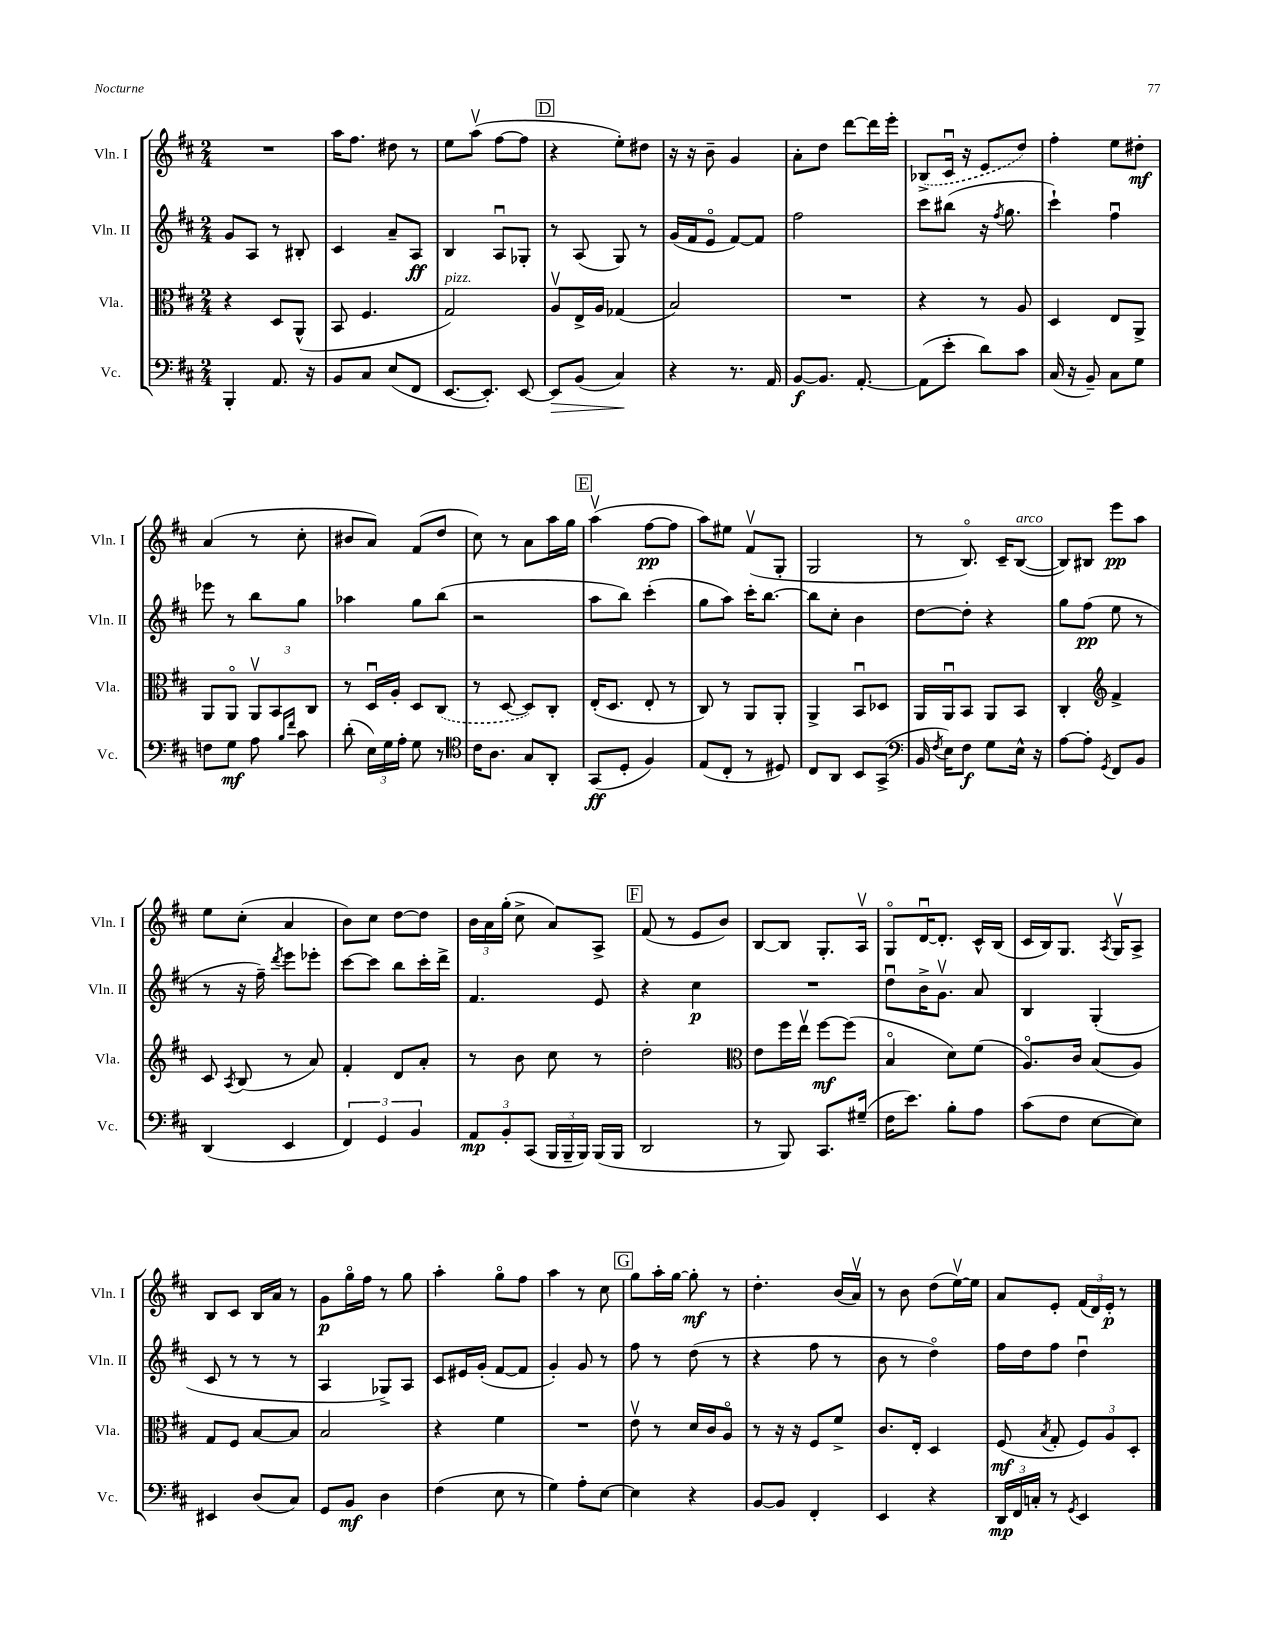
<<
\new StaffGroup <<
\new Staff = "s0" \with { instrumentName = "Vln. I" shortInstrumentName = "Vln. I" } {
    \clef treble \key d \major \numericTimeSignature \time 2/4
    \autoBeamOff R2 |
    a''16[ fis''8.] dis''8 r8 |
    e''8[ a''8]\upbow( fis''8[~ fis''8] |
    \mark \markup { \box "D" } r4 e''8[-.) dis''8] |
    r16 r16 b'8-- g'4 |
    a'8[-. d''8] d'''8[~ d'''16 e'''16]-. |
    \once \slurDashed bes8[->( cis'16]\downbow r16 e'8[ d''8]) |
    fis''4-. e''8[ dis''8]-.\mf |
    a'4( r8 cis''8-. |
    bis'8[ a'8]) fis'8[( d''8] |
    cis''8) r8 a'8[ a''16 g''16] |
    \mark \markup { \box "E" } a''4\upbow( fis''8[~\pp fis''8] |
    a''8[) eis''8] fis'8[\upbow( g8]-. |
    g2 |
    r8 b8.\flageolet) cis'16[-- b8]~^\markup { \italic "arco" }( |
    b8[) bis8] e'''8[\pp a''8] |
    e''8[ cis''8]-.( a'4 |
    b'8[) cis''8] d''8[~ d''8] |
    \tuplet 3/2 { b'16[ a'16 g''16]-.( } cis''8-> a'8[) a8]-> |
    \mark \markup { \box "F" } fis'8( r8 e'8[ b'8]) |
    b8[~ b8] g8.[-. a16]\upbow |
    g8[\flageolet d'16~\downbow d'8.]-. cis'16[-^ b16]( |
    cis'16[ b16) g8.] \acciaccatura { a8 } g16[\upbow a8]-> |
    b8[ cis'8] b16[ a'16] r8 |
    g'8[\p g''16\flageolet fis''16] r8 g''8 |
    a''4-. g''8[\flageolet fis''8] |
    a''4 r8 cis''8 |
    \mark \markup { \box "G" } g''8[ a''16-. g''16]~ g''8-.\mf r8 |
    d''4.-. b'16[( a'16]\upbow) |
    r8 b'8 d''8[( e''16~\upbow) e''16] |
    a'8[ e'8]-. \tuplet 3/2 { fis'16[( d'16) e'16]-.\p } r8 \bar "|." |
}
\new Staff = "s1" \with { instrumentName = "Vln. II" shortInstrumentName = "Vln. II" } {
    \clef treble \key d \major \numericTimeSignature \time 2/4
    \autoBeamOff g'8[ a8] r8 bis8-. |
    cis'4 a'8[-- a8]\ff |
    b4 a8[\downbow ges8]-. |
    \mark \markup { \box "D" } r8 a8( g8) r8 |
    g'16[( fis'16 e'8]\flageolet fis'8[~) fis'8] |
    fis''2 |
    cis'''8[ bis''8]( r16 \acciaccatura { fis''8 } g''8. |
    cis'''4-!) fis''4\downbow |
    ees'''8 r8 b''8[ g''8] |
    aes''4 g''8[ b''8]( |
    r2 |
    \mark \markup { \box "E" } a''8[ b''8]) cis'''4-.( |
    g''8[ a''8]) cis'''16[-. b''8.]~ |
    b''8[ cis''8]-. b'4 |
    d''8[~ d''8]-. r4 |
    g''8[ fis''8]\pp( e''8 r8 |
    r8 r16 fis''16--) \acciaccatura { d'''8 } e'''8[ ees'''8]-. |
    cis'''8[~ cis'''8] b''8[ cis'''16-. d'''16]-> |
    fis'4. e'8 |
    \mark \markup { \box "F" } r4 cis''4\p |
    R2 |
    d''8[\downbow b'16-> g'8.]\upbow a'8 |
    b4 g4-.( |
    cis'8 r8 r8 r8 |
    a4 ges8[->) a8] |
    cis'8[ eis'16 g'16]-.( fis'8[~ fis'8] |
    g'4-.) g'8 r8 |
    \mark \markup { \box "G" } fis''8 r8 d''8( r8 |
    r4 fis''8 r8 |
    b'8 r8 d''4\flageolet) |
    fis''16[ d''16 fis''8] d''4\downbow \bar "|." |
}
\new Staff = "s2" \with { instrumentName = "Vla." shortInstrumentName = "Vla." } {
    \clef alto \key d \major \numericTimeSignature \time 2/4
    \autoBeamOff r4 d8[ a,8]-^( |
    b,8 fis4. |
    g2^\markup { \italic "pizz." }) |
    \mark \markup { \box "D" } a8[\upbow e16-> a16] ges4( |
    b2) |
    R2 |
    r4 r8 a8 |
    d4 e8[ a,8]-> |
    a,8[ a,8]\flageolet \tuplet 3/2 { a,8[\upbow b,8 cis8] } |
    r8 d16[\downbow a16]-. d8[ \once \slurDashed cis8]( |
    r8 d8~ d8[) cis8]-. |
    \mark \markup { \box "E" } e16[-.( d8.] e8-. r8 |
    cis8) r8 a,8[ a,8]-. |
    a,4-> b,8[\downbow des8] |
    a,16[ a,16\downbow b,8] a,8[ b,8] |
    cis4-. \clef treble fis'4-> |
    cis'8 \acciaccatura { a8 } b8( r8 a'8) |
    fis'4-. d'8[ a'8]-. |
    r8 b'8 cis''8 r8 |
    \mark \markup { \box "F" } d''2-. |
    \clef alto e'8[ fis''16 e''16]\upbow fis''8[~\mf fis''8]( |
    b4\flageolet d'8[) fis'8]( |
    a8.[\flageolet) cis'16] b8[( a8]) |
    g8[ fis8] b8[~ b8] |
    b2 |
    r4 fis'4 |
    R2 |
    \mark \markup { \box "G" } e'8\upbow r8 d'16[ cis'16 a8]\flageolet |
    r8 r16 r16 fis8[ fis'8]-> |
    cis'8.[ e16]-. d4 |
    fis8\mf( \acciaccatura { b8 } g8-. \tuplet 3/2 { fis8[) a8 d8]-. } \bar "|." |
}
\new Staff = "s3" \with { instrumentName = "Vc." shortInstrumentName = "Vc." } {
    \clef bass \key d \major \numericTimeSignature \time 2/4
    \autoBeamOff b,,4-. a,8. r16 |
    b,8[ cis8] e8[( fis,8] |
    e,8.[~ e,8.]-.) e,8~ |
    \mark \markup { \box "D" } e,8[\> b,8]( cis4\!) |
    r4 r8. a,16 |
    b,8[~\f b,8.] a,8.~-. |
    a,8[( e'8]-. d'8[) cis'8] |
    cis16( r16 b,8--) cis8[ g8] |
    f8[ g8]\mf a8 \grace { b16[ fis'16] } cis'8 |
    d'8-.( \tuplet 3/2 { e16[) g16 a16]-. } g8 r8 |
    \clef tenor cis'16[ a8.] g8[ a,8]-. |
    \mark \markup { \box "E" } g,8[\ff( d8]-. fis4) |
    e8[( cis8]-. r8 dis8) |
    cis8[ a,8] b,8[ g,8]->( |
    \clef bass b,16 \acciaccatura { fis8 } e16[) fis8]\f g8[ e16]-^ r16 |
    a8[~ a8]-. \acciaccatura { g,8 } fis,8[ b,8] |
    d,4( e,4 |
    \tuplet 3/2 { fis,4) g,4 b,4 } |
    \tuplet 3/2 { a,8[\mp b,8-. cis,8]( } \tuplet 3/2 { b,,16[ b,,16-- b,,16]) } b,,16[( b,,16] |
    \mark \markup { \box "F" } d,2 |
    r8 b,,8) cis,8.[ gis16]--( |
    fis16[ e'8.]) b8[-. a8] |
    cis'8[( fis8] e8[~ e8]) |
    eis,4 d8[( cis8]) |
    g,8[ b,8]\mf d4 |
    fis4( e8 r8 |
    g4) a8[-. e8]~ |
    \mark \markup { \box "G" } e4 r4 |
    b,8[~ b,8] fis,4-. |
    e,4 r4 |
    \tuplet 3/2 { d,16[\mp fis,16 c16]-. } r8 \acciaccatura { g,8 } e,4 \bar "|." |
}
>>
>>
\layout { \context { \Score \remove "Bar_number_engraver" } }
